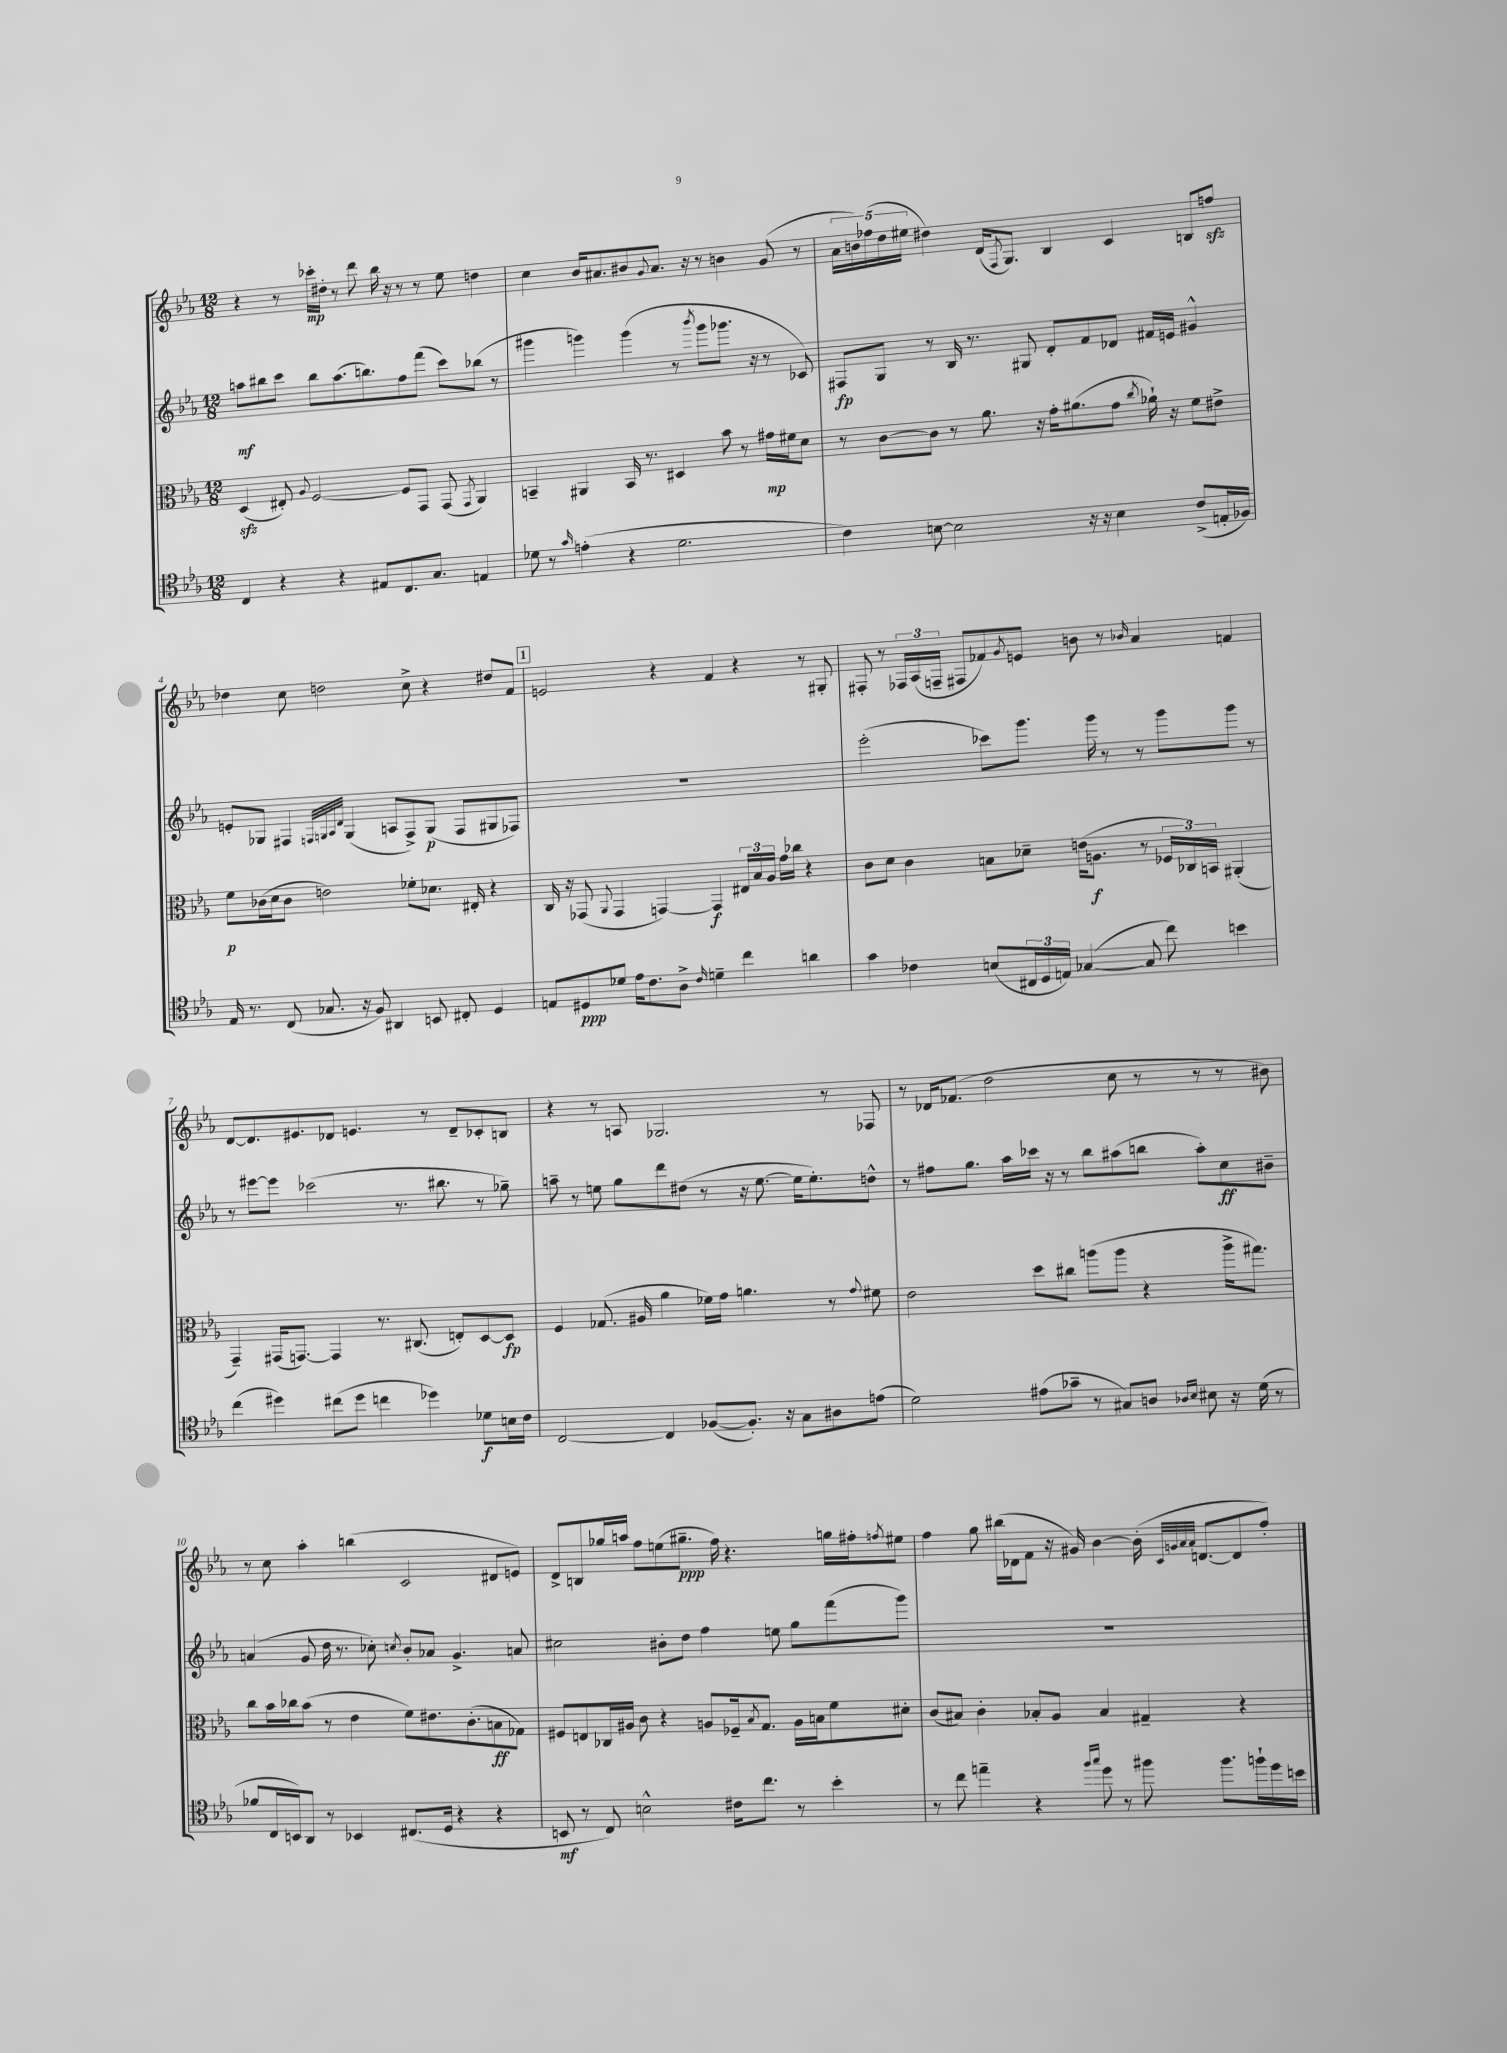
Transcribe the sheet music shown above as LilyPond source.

<<
\new StaffGroup <<
\new Staff = "s0" {
    \clef treble \key ees \major \numericTimeSignature \time 12/8
    r4 r8 ces'''16-.\mp dis''16-. r8 d'''8 bes''16 r16 r8 r8 ees''8 d''4 |
    c''4 bes'16 ais'8. bis'8 \appoggiatura { g'8 } ais'8. r16 r8 b'4 g'8( r8 |
    \tuplet 5/4 { aes'16 b'16) fes''16( d''16 eis''16 } dis''4) d'16( \acciaccatura { f8 } g8.) bes4 c'4 b8 f''8\sfz |
    des''4 c''8 d''2 c''8-> r4 dis''8 f'8 |
    \mark \markup { \box "1" } e'2 r4 f'4 r4 r8 gis8-. |
    fis8-. r8 \tuplet 3/2 { fes16 aes16( f16-- } fis8 fes'8) \acciaccatura { g'8 } e'8 b'8 r8 \grace { bes'16 } aes'4 f'4 |
    d'8~ d'8. eis'8. des'8 e'4. r8 des'8-- ces'8-. b8 |
    r4 r8 a8 ges2. r8 fes8 |
    r8 des'16 fes'8.( d''2 c''8 r8 r8 r8 bis'8) |
    r8 c''8 aes''4-. b''4( c'2 dis'8 e'8) |
    d'8-> b8 ges''16 a''16 f''8 e''8( gis''8.--\ppp f''16) r4. g''16 fis''16-. \acciaccatura { f''8 } eis''8 |
    f''4 g''8 bis''16( des'16 f'8 r16 gis'16) bes'4~ bes'16-.( \grace { c'32 g'32 aes'32 aes'32 } d'8.~ d'8 f''8-.) \bar "|." |
}
\new Staff = "s1" {
    \clef treble \key ees \major \numericTimeSignature \time 12/8
    a''8\mf bis''8 c'''8 bis''8 a''8.( b''8.) f''8 f'''8( c'''8) bes''8( r8 |
    gis'''4 g'''4) g'''4( r8 \acciaccatura { bes'''8 } g'''8 ges'''8. r16 r8 ces'8) |
    fis8\fp g8 r8 bes16 r8. gis8 d'8-. f'8 des'8 fis'16 e'16 gis'4-^ |
    e'8-. ges8 fis4 \grace { f32 g32 aes32 d'32 } g4( a8 f8->) g8\p( f8 gis8 fes8) |
    \mark \markup { \box "1" } R1. |
    ees'''2-.( ces'''8) g'''8. g'''16 r8 r8 g'''8 g'''8 r8 |
    r8 eis'''8~ eis'''8 ces'''2( r8. bis''8. r8 ges''8--) |
    a''8-- r8 e''8 g''8 d'''8 dis''8( r8 r16 e''8.~ e''16 e''8.-.) d''8-^ |
    r8 fis''8 g''8. aes''16 ces'''16 r16 r8 bes''8 ais''8( b''8 ais''8-.) c''8\ff bis'8-- |
    a'4( g'8 d''16 r8. ces''8-.) \acciaccatura { c''8 } bes'8-. aes'8 g'4.-> a'8 |
    cis''2 bis'8-. d''8 f''4 e''8 g''8 f'''8( g'''8) |
    R1. \bar "|." |
}
\new Staff = "s2" {
    \clef alto \key ees \major \numericTimeSignature \time 12/8
    d4\sfz( eis8-.) \appoggiatura { aes8 } f2~ f8 g,8 g,8( \acciaccatura { g,8 } aes,4) |
    b,4-- ais,4 b,16 r8. dis4 bes'8 r8 gis'16\mp fis'16 d'8 |
    r8 c'8~ c'8 r8 aes'8. r16 g'16-. ais'8.( g'8 \acciaccatura { c''8 } aes'16-!) r16 f'8 eis'8-> |
    f'8\p ces'16( d'16 ces'8 e'2) fes'8-. des'8. eis16-. r4 |
    \mark \markup { \box "1" } c16 r16 ges,8( \appoggiatura { aes,8 } ges,4 g,4~) g,4\f \tuplet 3/2 { eis16 bes16 aes16 } g'16 ces''16 r4 |
    c'8 d'8 c'4 b8 des'8-- e'16( a8.\f r8 \tuplet 3/2 { fes16 ces16) b,16 } ais,4-.( |
    g,4--) gis,16( g,8.~) g,4 r8. cis8.( e8-.) d8~ d8\fp |
    f4 ges8.( ais16 aes'4 fes'16) g'16 a'4. r8 \appoggiatura { g'8 } fis'8 |
    ees'2 d''8 cis''8 a''8( a''8 r4 a''16-> gis''8.) |
    c''8 bes'16 ces''16 bes'8( r8 ees'4 f'8) eis'8. c'8.-.( b8\ff ges8) |
    fis8 e8 ces16 ais16 c'8 r4 a8 fes16-- \acciaccatura { bes8 } g8. a16 b16 f'8 dis'8-. |
    c'8( bis8) c'4-. bes8-. aes8 bes4 gis4-- r4 \bar "|." |
}
\new Staff = "s3" {
    \clef tenor \key ees \major \numericTimeSignature \time 12/8
    c4 r4 r4 eis8 c8. g8. e4 |
    des'8 r8 \grace { g'16 } e'4-.( r4 des'2. |
    c'4) b8~ b2 r16 r16 b4 c'8->( e16-. fes16) |
    ees16 r8. c8( ges8. r16 f8) ais,4 b,8 cis8-. d4 |
    \mark \markup { \box "1" } e8 dis8\ppp des'8 ees'16 c'8. aes8-> \grace { c'16 } d'4-- c''4 a'4 |
    g'4 ces'4 b8( \tuplet 3/2 { cis16 d16 e16) } ges4~( ges8 c''8) b'4 |
    c''4( dis''4) cis''8( dis''8 c''4 des''4) des'8\f b16 c'16 |
    c2~ c4 fes8~( fes8.-.) r16 g8 ais8 e'8( |
    d'2) eis'8( ges'8-- r8 gis8) a8 \grace { aes16 bes16 } bis8 r16 d'16( r8 |
    fes'8 c16 b,16) aes,8 r8 bes,4 cis8.( d16 r4 r4 |
    b,8\mf r8 c8) b2-^ cis'16 c''8. r8 bes'4-. |
    r8 c''8 e''4-- r4 \grace { f''16 g''16 } d''8 r8 fis''8 fis''8. f''16-! d''16 b'16 \bar "|." |
}
>>
>>
